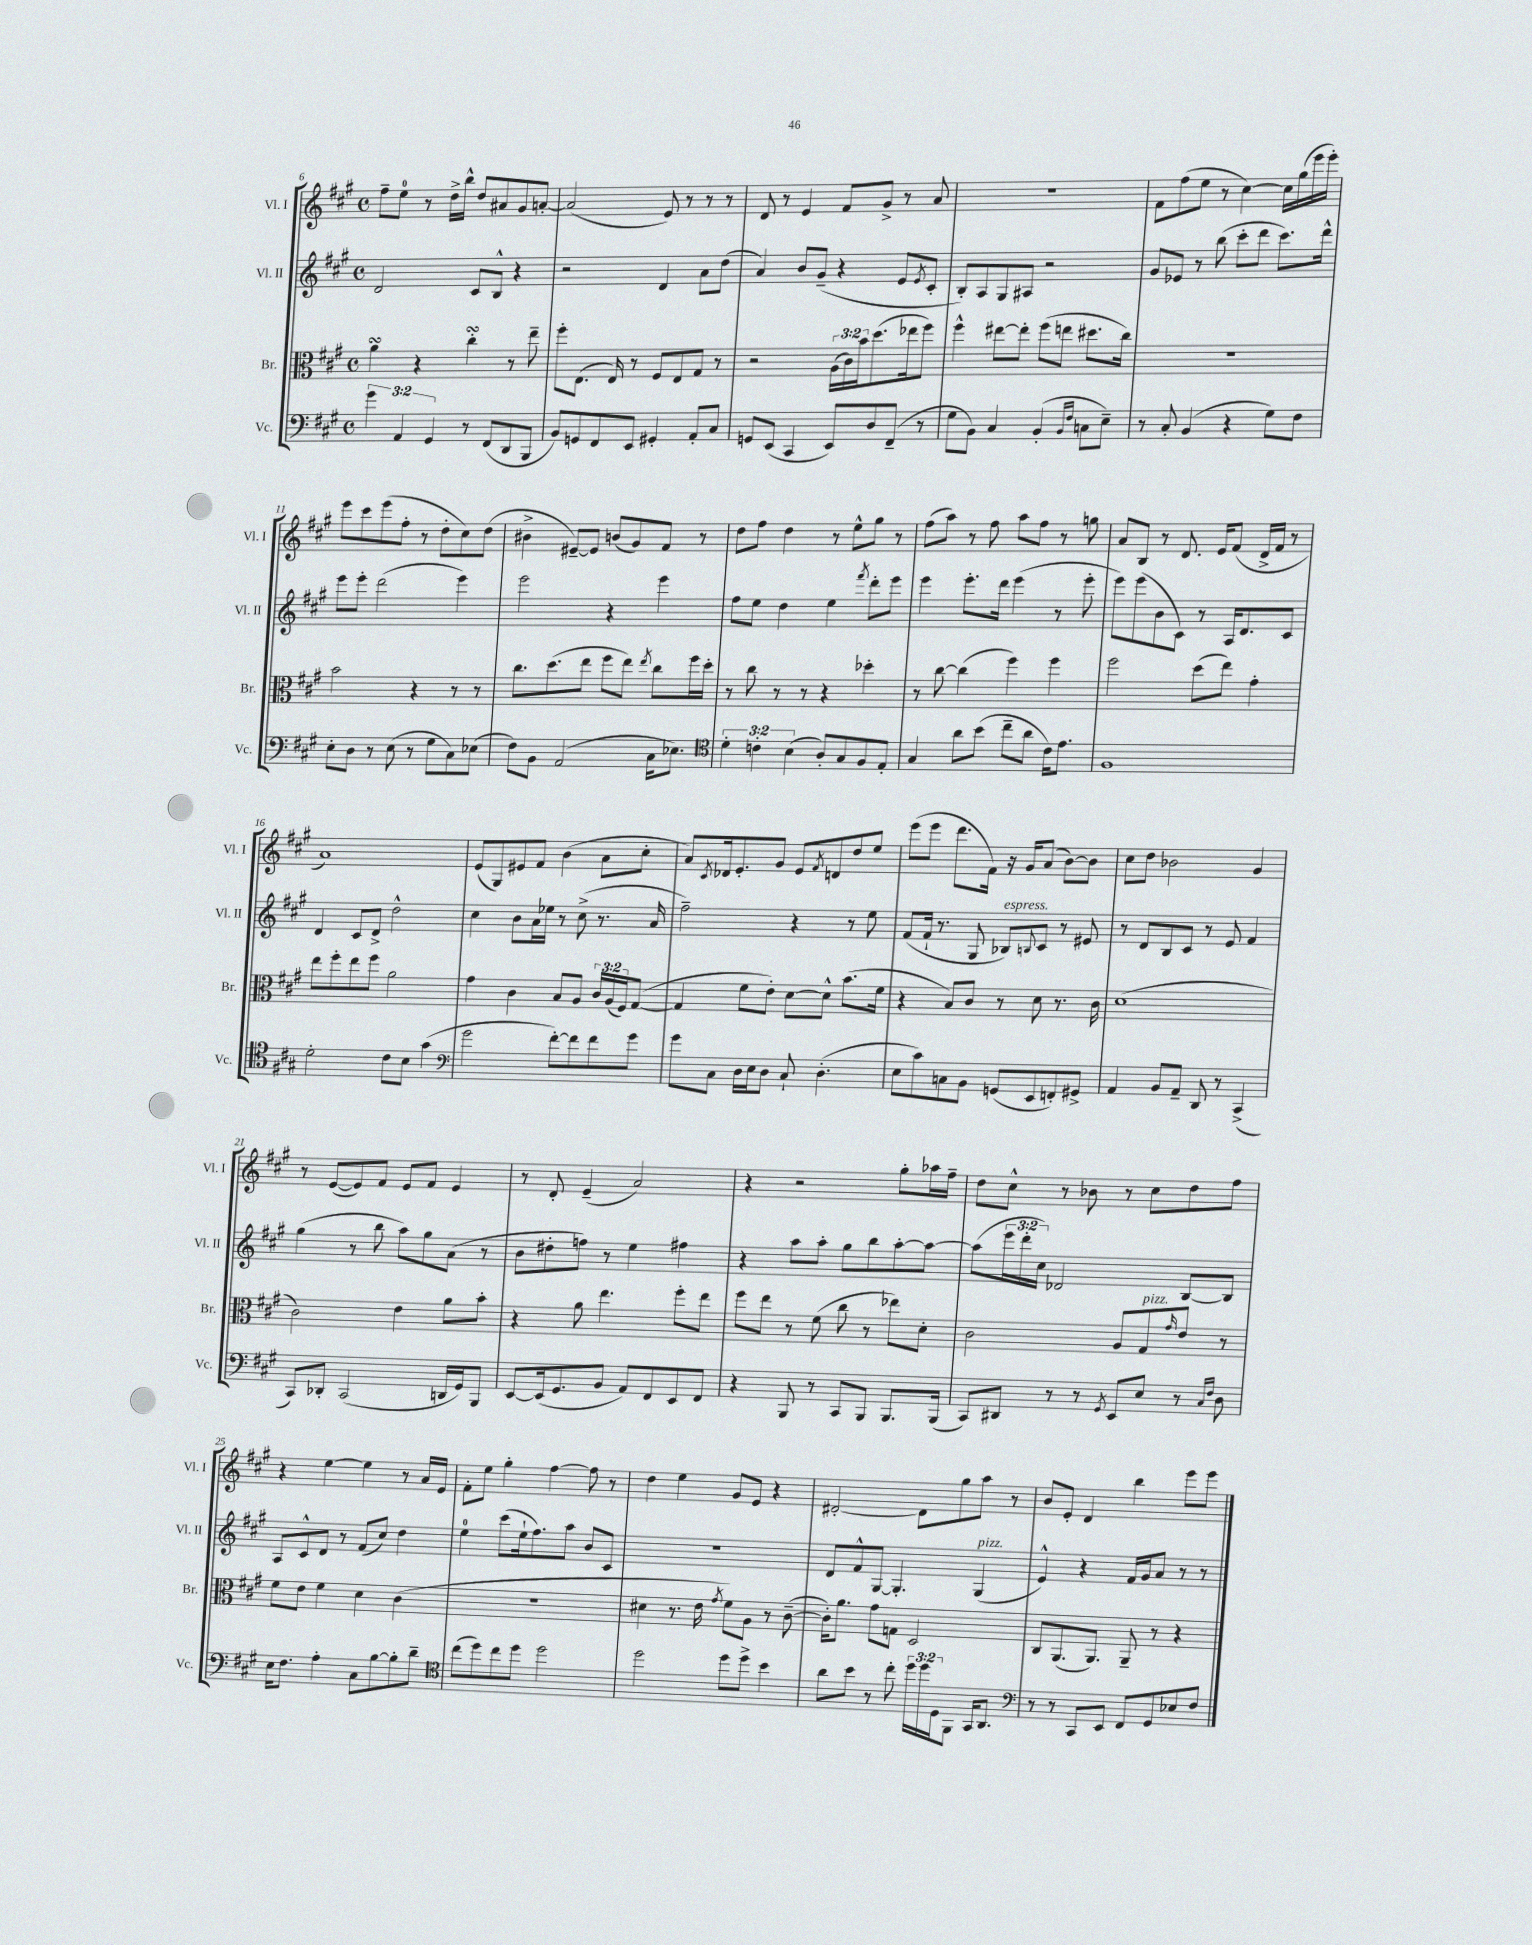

**kern	**kern	**kern	**kern
*staff4	*staff3	*staff2	*staff1
*clefF4	*clefC3	*clefG2	*clefG2
*k[f#c#g#]	*k[f#c#g#]	*k[f#c#g#]	*k[f#c#g#]
*M4/4	*M4/4	*M4/4	*M4/4
*met(c)	*met(c)	*met(c)	*met(c)
6g#	4a	2d	8ff#~
.	.	.	8ee
6AA	.	.	.
.	4r	.	8r
6GG#	.	.	.
.	.	.	16dd^
.	.	.	16bb^^
8r	4cc#'	8c#	8dd
(8FF#	.	8B^^	8a#
8DD	8r	4r	8g#
8BBB	8ee~	.	[8a'
=	=	=	=
8BB)	8ff#'	2r	(2a]
8GG	(8.E	.	.
8FF#	.	.	.
.	16E)	.	.
8EE	8r	.	.
4GG#'	8F#	4d	8e)
.	8E	.	8r
8AA'	8G#	8a	8r
8C#	8r	(8dd	8r
=	=	=	=
8GG	2r	4a)	8d
(8EE	.	.	8r
4CC#	.	8b	4e
.	.	(8g#~	.
8EE)	(24A	4r	8f#
.	24c#)	.	.
.	24b	.	.
8D	(8.dd	.	8g#^
(8FF#~	.	8e	8r
.	16ee-	.	.
.	.	8qe	.
8r	8ff#)	8c#'	8a
=	=	=	=
8G#	4ff#^^	8B')	1r
8BB)	.	8A	.
4C#	[8ee#	8G#	.
.	8ee#']	8A#	.
(4BB'	(8ff#	2r	.
.	8ee	.	.
16qqBB	.	.	.
16qqF#	.	.	.
8C	8.dd#	.	.
8E~)	.	.	.
.	16cc#)	.	.
=	=	=	=
8r	1r	8g#	8f#
8C#'	.	8e-	(8ff#
(4BB	.	8r	8ee
.	.	(8bb	8r
4r	.	8ccc#'	[4cc#)
.	.	8ddd	.
8G#)	.	8.ccc#)	16cc#]
.	.	.	(16gg#
8F#	.	.	16eee
.	.	16ddd^^	16eee')
=	=	=	=
8E'	2b	8eee	8eee
8D	.	8eee'	8ccc#
8r	.	(2ddd	(8eee
(8E	.	.	8ff#'
8r	4r	.	8r
8G#	.	.	8dd'
8C#)	8r	4eee)	8cc#)
(8E-	8r	.	(8dd
=	=	=	=
8F#)	8.cc#	2eee	4b#^
8BB	.	.	.
.	(8.dd	.	.
(2AA	.	.	[8e#~)
.	8ee	.	8e#]
.	8ff#	4r	(8b
.	8ee)	.	8g#)
.	8qee	.	.
16C#	8cc#	4eee	8f#
8.E-)	.	.	.
.	16ff#	.	8r
.	16dd'	.	.
=	=	=	=
*clefC4	*	*	*
6d'	8r	8ff#	8dd
.	8cc#	8ee	8ff#
6c'	.	.	.
.	8r	4dd	4dd
(6B	.	.	.
.	8r	.	.
8A')	4r	4ee	8r
8G#	.	.	8ee^^
.	.	8qfff#	.
8F#	4dd-'	8ddd'	8gg#
8E'	.	8eee	8r
=	=	=	=
4G#	8r	4eee	(8ff#
.	[8cc#	.	8aa)
8a	(4cc#]	8.eee'	8r
(8b	.	.	8ff#
.	.	16ddd	.
8cc#~	4ff#)	(4eee	8aa
8a	.	.	8ff#
16c#)	4ff#	8r	8r
8.e	.	.	.
.	.	8eee'	8gg
=	=	=	=
1F#	2ff#	8eee)	8a
.	.	(8eee	8B
.	.	8b	8r
.	.	8c#)	8.d
.	(8dd	8r	.
.	.	.	16e
.	8ee)	16A	(8f#
.	.	8.d	.
.	4g#'	.	16d^
.	.	.	16f#
.	.	8c#	8r
=	=	=	=
2d'	8ee	4d	1a)
.	8ff#'	.	.
.	8ee	8c#	.
.	8ff#	8d^	.
8c#	2a	2dd^^	.
8B	.	.	.
(4g#	.	.	.
=	=	=	=
*clefF4	*	*	*
2g#	4g#	4cc#	(8e
.	.	.	8G#)
.	4c#	8b	8e#
.	.	16a	8f#
.	.	16ee-	.
[8f#')	8B	8r	(4b
8f#]	8A	(8cc#^	.
8f#	24c#	8.r	8a
.	(24A	.	.
.	24F#)	.	.
8g#	([8G#	.	8cc#'
.	.	16a	.
=	=	=	=
8g#	4G#]	2ff#~)	8a)
.	.	.	8qc#
8C#	.	.	16d-
.	.	.	8.e'
16D	8f#	.	.
16E	.	.	.
8D	8e')	.	8g#
8C#`	[8d	4r	8e
.	.	.	8qf#
(4.D'	8d^^]	.	8d
.	(8.b	8r	8dd
.	.	8ee	8ee
.	16f#	.	.
=	=	=	=
8E	4r	(8f#	(8eee
8c#)	.	16f#`	8eee
.	.	8.r	.
8C	8B)	.	8.ddd
8BB	8c#	8G#	.
.	.	.	16f#)
(8GG	8r	8B-)	16r
.	.	.	16g#
.	.	8qqB	.
8EE	8d	8c#	(8a
8FF')	8.r	8r	[8b)
8GG#^	.	8e#	8b]
.	16c#	.	.
=	=	=	=
4AA	(1d	8r	8cc#
.	.	8d	8dd
8BB	.	8B	2b-
8AA~	.	8c#	.
8DD	.	8r	.
8r	.	8e	.
(4CC#^	.	4f#	4g#
=	=	=	=
8CC#)	2c#)	(4gg#	8r
8DD-'	.	.	([8e
(2CC#	.	8r	8e])
.	.	8bb	8f#
.	4e	8aa)	8e
.	.	8gg#	8f#
16DD	8a	(8a	4e
16GG#)	.	.	.
8BBB	8b'	8r	.
=	=	=	=
[8EE	4r	8b	8r
(16EE]	.	8dd#'	8d'
8.GG#	.	.	.
.	8a	8ff)	(4e~
8BB	4.ee	8r	.
8AA)	.	4ee	2a)
8FF#	.	.	.
8EE	8ff#'	4ff#	.
8FF#	8ee	.	.
=	=	=	=
4r	8ff#	4r	4r
.	8ee	.	.
8BBB	8r	8aa	2r
8r	(8f#	8aa'	.
8CC#	8cc#	8gg#	.
8BBB	8r	8bb	.
8.BBB	8ee-)	[8aa'	8gg#'
.	8d'	8aa_	16aa-
(16BBB	.	.	16ff#~
=	=	=	=
8CC#)	2c#	(8aa]	8dd
8DD#	.	24eee	8cc#^^
.	.	24ddd'	.
.	.	24cc#)	.
8r	.	2d-	8r
8r	.	.	8b-
8qGG#	.	.	.
8EE	8A	.	8r
8E	8G#	.	8cc#
.	16qqg#	.	.
8r	8e	[8B	8dd
16qqC#	.	.	.
16qqF#	.	.	.
8D	8r	8B]	8ff#
=	=	=	=
16E	8f#	8A	4r
8.F#	.	.	.
.	8e	8c#^^	.
4A'	4f#	8d	[4ee
.	.	8r	.
8C#	4d	(8f#	4ee]
[8B	.	8cc#)	.
8B']	(4c#	4dd	8r
8d~	.	.	16a
.	.	.	16e
=	=	=	=
*clefC4	*	*	*
(8cc#	1r	4ee	8f#'
8dd)	.	.	8ee
8cc#	.	(8ccc#	4gg#'
8dd	.	16ee`	.
.	.	8.ff#)	.
2dd	.	.	[4ff#
.	.	8aa	.
.	.	8b	8ff#]
.	.	8c#	8r
=	=	=	=
2dd	4d#	1r	4dd
.	8.r	.	4ee
.	16e	.	.
.	8qg#	.	.
8dd	8f#)	.	8g#
8dd^	8A	.	8e
4b	8r	.	4r
.	([8c#~	.	.
=	=	=	=
8a	16c#'])	8d	[2d#'
.	8.a	.	.
8b	.	8f#^^	.
8r	8g#	[8G#	.
8cc#'	8G	4.G#']	.
24dd	2D	.	8d#]
24dd	.	.	.
24D	.	.	.
8FF#	.	.	8gg#
16GG#	.	(4G#	8aa
8.AA	.	.	.
.	.	.	8r
=	=	=	=
*clefF4	*	*	*
8r	8C#	4e^^)	8b
8r	(8.AA	.	8e'
8CC#	.	4r	4d
.	8.AA)	.	.
8EE	.	.	.
8FF#	8AA~	16f#	4bb
.	.	16g#	.
8GG#	8r	8a	.
8E-	4r	8r	8eee
8F#	.	8r	8eee
==	==	==	==
*-	*-	*-	*-
